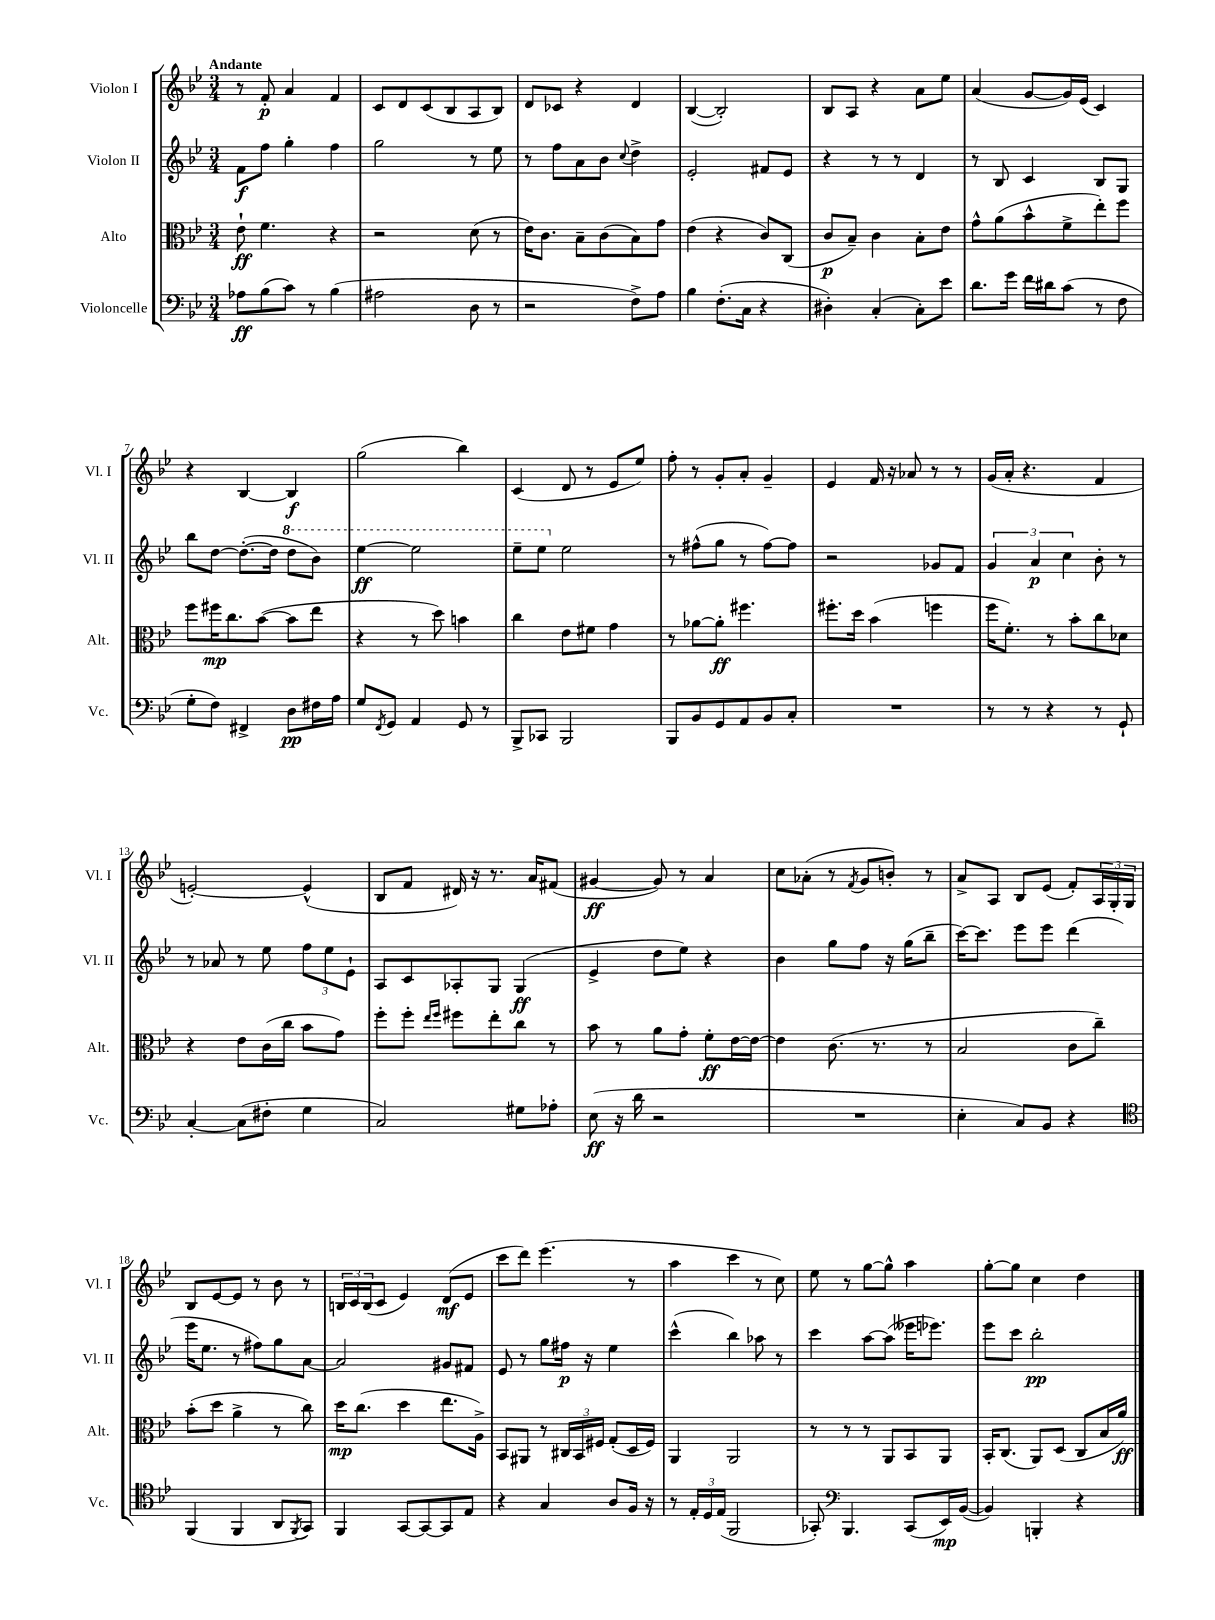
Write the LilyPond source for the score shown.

<<
\new StaffGroup <<
\new Staff = "s0" \with { instrumentName = "Violon I" shortInstrumentName = "Vl. I" } {
    \clef treble \key bes \major \numericTimeSignature \time 3/4 \tempo "Andante"
    r8 f'8-.\p a'4 f'4 |
    c'8 d'8 c'8( bes8 a8 bes8) |
    d'8 ces'8 r4 d'4 |
    bes4~( bes2-.) |
    bes8 a8 r4 a'8 ees''8 |
    a'4( g'8~ g'16) ees'16( c'4) |
    r4 bes4~ bes4\f |
    g''2( bes''4) |
    c'4( d'8 r8 ees'8 ees''8) |
    f''8-. r8 g'8-. a'8-. g'4-- |
    ees'4 f'16 r16 aes'8 r8 r8 |
    g'16( a'16-. r4. f'4 |
    e'2~-.) e'4-^( |
    bes8 f'8 dis'16) r16 r8. a'16 fis'8( |
    gis'4~\ff gis'8) r8 a'4 |
    c''8 aes'8-.( r8 \acciaccatura { f'8 } g'8 b'8-.) r8 |
    a'8-> a8 bes8 ees'8( f'8-.) \tuplet 3/2 { a16 g16-. g16 } |
    bes8 ees'8~ ees'8 r8 bes'8 r8 |
    \tuplet 3/2 { b16 c'16 b16( } c'8 ees'4) d'8\mf( ees'8 |
    c'''8 d'''8) ees'''4.( r8 |
    a''4 c'''4 r8 c''8) |
    ees''8 r8 g''8~ g''8-^ a''4 |
    g''8~-. g''8 c''4 d''4 \bar "|." |
}
\new Staff = "s1" \with { instrumentName = "Violon II" shortInstrumentName = "Vl. II" } {
    \clef treble \key bes \major \numericTimeSignature \time 3/4
    f'8\f f''8 g''4-. f''4 |
    g''2 r8 ees''8 |
    r8 f''8 a'8 bes'8 \appoggiatura { c''8 } d''4-> |
    ees'2-. fis'8 ees'8 |
    r4 r8 r8 d'4 |
    r8 bes8 c'4 bes8 g8 |
    bes''8 d''8~ d''8.~-.( d''16 \ottava #1 d'''8 bes''8) |
    ees'''4~\ff ees'''2 |
    ees'''8-- ees'''8 \ottava #0 ees''2 |
    r8 fis''8-^( g''8 r8 fis''8~) fis''8 |
    r2 ges'8 f'8 |
    \tuplet 3/2 { g'4 a'4\p c''4 } bes'8-. r8 |
    r8 aes'8 r8 ees''8 \tuplet 3/2 { f''8 ees''8 ees'8-! } |
    a8 c'8 aes8-. g8 g4\ff( |
    ees'4-> d''8 ees''8) r4 |
    bes'4 g''8 f''8 r16 g''16( bes''8-- |
    c'''16~) c'''8. ees'''8 ees'''8 d'''4( |
    ees'''16 ees''8. r8 fis''8) g''8 a'8~ |
    a'2 gis'8 fis'8 |
    ees'8 r8 g''8 fis''16\p r16 ees''4 |
    c'''4-^( bes''4) aes''8 r8 |
    c'''4 a''8~ a''8( eeses'''16 ees'''8.) |
    ees'''8 c'''8 bes''2-.\pp \bar "|." |
}
\new Staff = "s2" \with { instrumentName = "Alto" shortInstrumentName = "Alt." } {
    \clef alto \key bes \major \numericTimeSignature \time 3/4
    ees'8-!\ff f'4. r4 |
    r2 d'8( r8 |
    ees'16) c'8. bes8-- c'8( bes8) g'8 |
    ees'4( r4 c'8) c8( |
    c'8\p bes8--) c'4 bes8-. ees'8 |
    g'8-^ a'8( bes'8-^ f'8-> ees''8-.) f''8 |
    f''8 fis''16\mp c''8. bes'8~( bes'8 ees''8 |
    r4 r8 d''8) b'4 |
    c''4 ees'8 fis'8 g'4 |
    r8 aes'8~ aes'8-.\ff fis''4. |
    fis''8.-. d''16 bes'4( f''4 |
    f''16 f'8.-.) r8 bes'8-. c''8 des'8 |
    r4 ees'8 c'16( c''16 bes'8 g'8) |
    f''8-. f''8-. \grace { ees''16 f''16 } fis''8 ees''8-. c''8 r8 |
    bes'8 r8 a'8 g'8-. f'8-.\ff ees'16~ ees'16~ |
    ees'4 c'8.( r8. r8 |
    bes2 c'8 c''8--) |
    bes'8-.( d''8 a'4-> r8 c''8) |
    d''16\mp c''8.( d''4 ees''8. a16->) |
    bes,8 ais,8 r8 \tuplet 3/2 { cis16 bes,16 fis16 } g8-.( d16 fis16) |
    a,4 a,2 |
    r8 r8 r8 a,8 bes,8 a,8 |
    bes,16-. c8.( a,8) d8( c8 bes16 a'16\ff) \bar "|." |
}
\new Staff = "s3" \with { instrumentName = "Violoncelle" shortInstrumentName = "Vc." } {
    \clef bass \key bes \major \numericTimeSignature \time 3/4
    aes8\ff bes8( c'8) r8 bes4( |
    ais2 d8 r8 |
    r2 f8->) a8 |
    bes4 f8.-.( c16 r4 |
    dis4-.) c4-.( c8-.) ees'8 |
    d'8. g'16 f'16 dis'16 c'8( r8 f8 |
    g8-. f8) fis,4-> d8\pp fis16 a16 |
    g8 \acciaccatura { f,8 } g,8 a,4 g,8 r8 |
    bes,,8-> ces,8 bes,,2 |
    bes,,8 bes,8 g,8 a,8 bes,8 c8-. |
    R2. |
    r8 r8 r4 r8 g,8-! |
    c4~-. c8( fis8-. g4 |
    c2) gis8 aes8-. |
    ees8\ff( r16 d'16 r2 |
    R2. |
    ees4-. c8) bes,8 r4 |
    \clef tenor f,4( f,4 a,8 \acciaccatura { f,8 } g,8) |
    f,4 g,8~ g,8~ g,8 ees8 |
    r4 g4 a8 f16 r16 |
    r8 \tuplet 3/2 { ees16-. d16 ees16( } f,2 |
    ges,8-.) \clef bass bes,,4. c,8( ees,16\mp) bes,16~( |
    bes,4) b,,4-. r4 \bar "|." |
}
>>
>>
